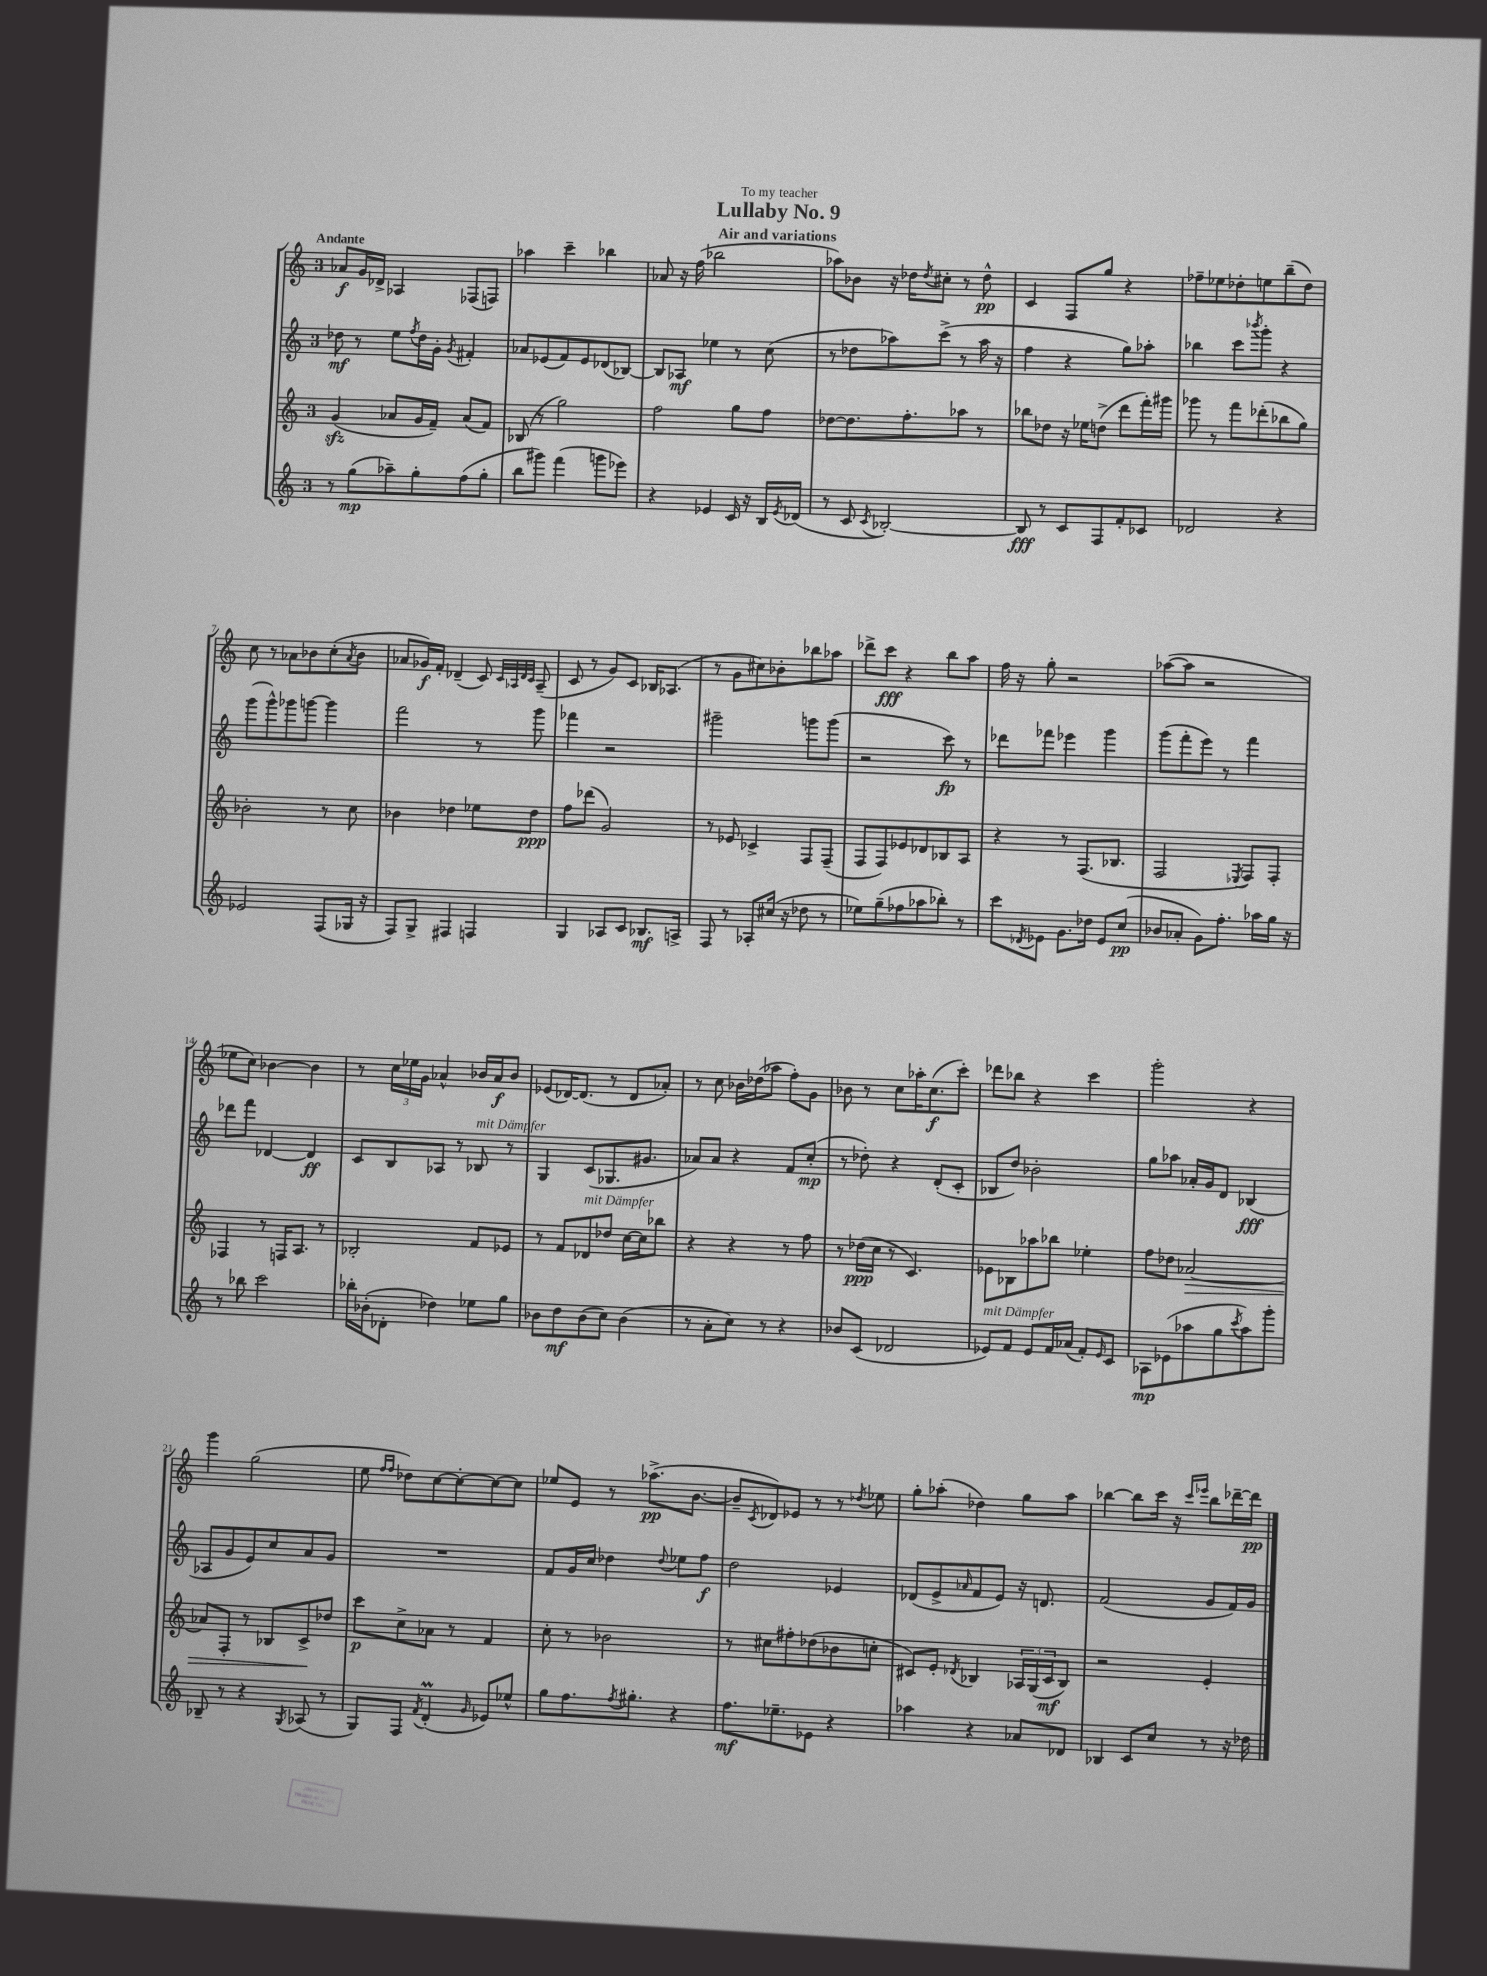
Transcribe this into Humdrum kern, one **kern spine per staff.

**kern	**dynam	**kern	**dynam	**kern	**dynam	**kern	**dynam
*part4	*part4	*part3	*part3	*part2	*part2	*part1	*part1
*staff4	*staff4	*staff3	*staff3	*staff2	*staff2	*staff1	*staff1
*clefG2	*	*clefG2	*	*clefG2	*	*clefG2	*
*k[]	*	*k[]	*	*k[]	*	*k[]	*
*M3/4	*	*M3/4	*	*M3/4	*	*M3/4	*
=1	=1	=1	=1	=1	=1	=1	=1
!	!	!	!	!	!	!LO:TX:a:B:t=Andante	!
8r	.	(4gzz/	.	8dd-X\	mf	8a-X/L	f
(8gg\L	mp	.	.	8r	.	16g/L	.
.	.	.	.	.	.	16d-X^/JJ	.
8aa-X~\)	.	8a-X/L	.	8ee\L	.	4A-X/	.
.	.	.	.	8qff/	.	.	.
8gg'\	.	16g/L	.	16dd-\L	.	.	.
.	.	16f~/JJ)	.	16g'\JJ	.	.	.
.	.	.	.	8qg/	.	.	.
(8ff\	.	(8a-/L	.	4f#X'/	.	(8F-X/L	.
8gg'\J	.	8f/J)	.	.	.	8Fn/J)	.
=2	=2	=2	=2	=2	=2	=2	=2
8bb\L	.	(8B-X/	.	8a-X/L	.	4aa-X\	.
8ggg#X\J)	.	8r	.	(8e-X/	.	.	.
(4fff\	.	2gg\)	.	8f/)	.	4ccc~\	.
.	.	.	.	8e-/	.	.	.
8gggn\L	.	.	.	(8d-X/	.	4bb-X\	.
8eee-X\J)	.	.	.	[8B-X/J)	.	.	.
=3	=3	=3	=3	=3	=3	=3	=3
4r	.	2ff\	.	8B-/L]	.	8a-X/	.
.	.	.	.	8A-X/J	mf	16r	.
.	.	.	.	.	.	(16ff\	.
4e-X/	.	.	.	4ee-X\	.	2bb-X\	.
16c/	.	8gg\L	.	8r	.	.	.
16r	.	.	.	.	.	.	.
16B/LL	.	8ff\J	.	(8cc\	.	.	.
8qe-/	.	.	.	.	.	.	.
(16d-X/JJ	.	.	.	.	.	.	.
=4	=4	=4	=4	=4	=4	=4	=4
8r	.	[8dd-X\L	.	8r	.	8aa-X\L)	.
8c/	.	8.dd-\]	.	8dd-X\L	.	8b-X\J	.
8qc/	.	.	.	.	.	.	.
[2B-X'/)	.	.	.	8aa-X\)	.	16r	.
.	.	8.ff'\	.	.	.	16dd-X\KL	.
.	.	.	.	.	.	8qdd-/	.
.	.	.	.	(8ccc^\J	.	8cc#X'\J	.
.	.	8aa-X\J	.	8r	.	8r	.
.	.	8r	.	16aa-\	.	8dd-^^\	pp
.	.	.	.	16r	.	.	.
=5	=5	=5	=5	=5	=5	=5	=5
8B-/]	fff	8bb-X\L	.	4ff\	.	4c/	.
8r	.	8dd-X\J	.	.	.	.	.
8c/L	.	16r	.	4r	.	8F/L	.
.	.	16ee-X\KL	.	.	.	.	.
8F/	.	(8ddn^\J	.	.	.	8gg/J	.
8f'/	.	8ddd\L	.	8gg\L)	.	4r	.
8c-X/J	.	16fff'\L)	.	8aa-X'\J	.	.	.
.	.	16ggg#X\JJ	.	.	.	.	.
=6	=6	=6	=6	=6	=6	=6	=6
2d-X/	.	8ggg-X\	.	4bb-X\	.	8ff-X~\L	.
.	.	8r	.	.	.	8ee-X\	.
.	.	8fff\L	.	8ccc\L	.	8dd-X'\	.
.	.	.	.	8qbbb-X/	.	.	.
.	.	(8ddd-X'\	.	8ggg'\J	.	8een\	.
4r	.	8bb-X\	.	4r	.	(8bb~\	.
.	.	8gg\J)	.	.	.	8dd-\J)	.
!!LO:LB:g=z
=7	=7	=7	=7	=7	=7	=7	=7
2e-X/	.	2b-X'\	.	(8ggg\L	.	8cc\	.
.	.	.	.	8ggg^^\)	.	8r	.
.	.	.	.	8ggg-X\	.	8a-X\L	.
.	.	.	.	[8gggn\J	.	8b-X\	.
(8F/L	.	8r	.	4ggg\]	.	(8cc'\	.
.	.	.	.	.	.	8qa-/	.
16G-X/Jk	.	8cc\	.	.	.	8b-\J	.
16r	.	.	.	.	.	.	.
=8	=8	=8	=8	=8	=8	=8	=8
8F/L)	.	4b-X\	.	2fff\	.	8a-X/L	.
8G^/J	.	.	.	.	.	16g-X/L)	f
.	.	.	.	.	.	16f'/JJ	.
4F#X/	.	4dd-X\	.	.	.	(4d-X~/	.
4Fn/	.	8ee-X\L	.	8r	.	8c/)	.
.	.	.	.	.	.	32qqc/LLL	.
.	.	.	.	.	.	32qqA-X/	.
.	.	.	.	.	.	32qqd-/	.
.	.	.	.	.	.	32qqc/JJJ	.
.	.	8dd-\J	ppp	8ggg\	.	(8A-~/	.
=9	=9	=9	=9	=9	=9	=9	=9
4G/	.	8ff\L	.	4fff-X\	.	8c/	.
.	.	(8ddd-X\J	.	.	.	8r	.
8A-X/L	.	2g/)	.	2r	.	8g/L)	.
8c/J	.	.	.	.	.	8c/J	.
8.B-X/L	mf	.	.	.	.	16B-X/KL	.
.	.	.	.	.	.	(8.A-X/J	.
16An^/Jk	.	.	.	.	.	.	.
=10	=10	=10	=10	=10	=10	=10	=10
8F/	.	8r	.	2ggg#X~\	.	8r	.
8r	.	8e-X/	.	.	.	8g\L	.
8A-X'/L	.	4c-X^/	.	.	.	8cc#X\)	.
(16cc#X/Jk	.	.	.	.	.	8b-X'\	.
16r	.	.	.	.	.	.	.
8dd-X\	.	8F/L	.	8gggn\L	.	8bb-X\	.
8r	.	(8F~/J	.	(8ggg\J	.	8aa-X\J	.
=11	=11	=11	=11	=11	=11	=11	=11
8ee-X\L)	.	8F/L	.	2r	.	8ddd-X^\L	.
(8gg~\	.	8F/)	.	.	.	8ccc\J	fff
8ff-X\	.	8e-X/	.	.	.	4r	.
8aa-X\	.	8d-X/	.	.	.	.	.
8bb-X'\J)	.	8B-X/	.	8ccc\)	fp	8bb\L	.
8r	.	8A/J	.	8r	.	8aa\J	.
=12	=12	=12	=12	=12	=12	=12	=12
8ccc\L	.	4r	.	8ddd-X\L	.	16ff\	.
.	.	.	.	.	.	16r	.
8qd-X/	.	.	.	.	.	.	.
8e-X\J	.	.	.	8fff-X\J	.	8gg'\	.
8.g\L	.	8r	.	4eee-X\	.	2r	.
.	.	(8.F/L	.	.	.	.	.
16dd-X\Jk	.	.	.	.	.	.	.
8e-/L	.	.	.	4ggg\	.	.	.
.	.	8.B-X/J	.	.	.	.	.
(8cc/J	pp	.	.	.	.	.	.
=13	=13	=13	=13	=13	=13	=13	=13
8b-X/L	.	2F/	.	(8ggg\L	.	([8aa-X\L	.
8a-X'/J	.	.	.	8fff'\	.	8aa-\J]	.
8g\L)	.	.	.	8eee\J)	.	2r	.
8.ff'\J	.	.	.	8r	.	.	.
.	.	8qE-X/	.	.	.	.	.
.	.	8F/L)	.	4fff\	.	.	.
16aa-X\LL	.	.	.	.	.	.	.
16gg\JJ	.	8F'/J	.	.	.	.	.
16r	.	.	.	.	.	.	.
!!LO:LB:g=z
=14	=14	=14	=14	=14	=14	=14	=14
8r	.	4F-X/	.	8ddd-X\L	.	8ee-X\L	.
8bb-X\	.	.	.	8fff\J	.	8cc\J)	.
2ccc\	.	8r	.	[4d-X/	.	[4b-X\	.
.	.	16Fn/KL	.	.	.	.	.
.	.	8.A/J	.	.	.	.	.
.	.	.	.	4d-/]	ff	4b-\]	.
.	.	8r	.	.	.	.	.
=15	=15	=15	=15	=15	=15	=15	=15
16bb-X'\LL	.	2B-X'/	.	8c/L	.	8r	.
(16b-X'\J	.	.	.	.	.	.	.
8d-X'\J	.	.	.	8B/	.	24cc\LL	.
.	.	.	.	.	.	24ee-X\	.
.	.	.	.	.	.	24g\JJ	.
4dd-X\)	.	.	.	8A-X/J	.	4a-X^^/	.
.	.	.	.	8r	.	.	.
!	!	!	!	!LO:TX:a:i:t=mit Dämpfer	!	!	!
8ee-X\L	.	8f/L	.	8B-X/	.	16b-X/LL	.
.	.	.	.	.	.	16a-/J	f
8gg\J	.	8e-X/J	.	8r	.	8b-/J	.
=16	=16	=16	=16	=16	=16	=16	=16
8b-X\L	.	8r	.	4G/	.	(8e-X/L	.
8dd\	mf	8f/L	.	.	.	[16d-X/K)	.
.	.	.	.	.	.	(8.d-/J]	.
!	!	!LO:TX:a:i:t=mit Dämpfer	!	!	!	!	!
(8b-\	.	8d-X/	.	(8c/L	.	.	.
8cc\J)	.	8dd-X/J	.	8.G-X/	.	8r	.
(4b-\	.	[16cc\LL	.	.	.	8d-/L	.
.	.	16cc\J]	.	8.g#X/J	.	.	.
.	.	8bb-X\J	.	.	.	8a-X'/J)	.
=17	=17	=17	=17	=17	=17	=17	=17
8r	.	4r	.	8a-X/L)	.	8r	.
8a'\L	.	.	.	8a-/J	.	8cc\	.
8cc\J)	.	4r	.	4r	.	16b-X\LL	.
.	.	.	.	.	.	(16dd-X\J	.
8r	.	.	.	.	.	8aa-X\J	.
4r	.	8r	.	8f/L	.	8ff'\L)	.
.	.	8ff\	.	(8cc'/J	mp	8g\J	.
=18	=18	=18	=18	=18	=18	=18	=18
8b-X/L	.	8r	.	8r	.	8b-X\	.
(8c/J	.	(16dd-X\LL	ppp	8dd-X'\)	.	8r	.
.	.	16cc\JJ	.	.	.	.	.
2d-X/	.	8r	.	4r	.	8cc\L	.
.	.	4.c/)	.	.	.	16aa-X'\K	.
.	.	.	.	.	.	(8.cc\	f
.	.	.	.	(8d'/L	.	.	.
.	.	.	.	8c'/J	.	8ccc'\J)	.
=19	=19	=19	=19	=19	=19	=19	=19
!LO:TX:a:i:t=mit Dämpfer	!	!	!	!	!	!	!
8e-X/L)	.	8e-X\L	.	8B-X/L	.	8ddd-X\L	.
8f/J	.	8B-X\	.	8dd/J)	.	8bb-X\J	.
8e-/L	.	8aa-X\	.	2b-X'\	.	4r	.
16f/L	.	8bb-X\J	.	.	.	.	.
(16a-X/JJ	.	.	.	.	.	.	.
8f'/L)	.	4ee-X'\	.	.	.	4ccc\	.
16qqe-/	.	.	.	.	.	.	.
8c/J	.	.	.	.	.	.	.
=20	=20	=20	=20	=20	=20	=20	=20
8A-X\L	mp	8ff\L	.	8gg\L	.	2ggg'\	.
(8e-X\	.	8dd-X\J	.	8aa-X\J	.	.	.
!	!	!	!LO:HP:b	!	!	!	!
8aa-X\	.	[2a-X/	>	16a-X'/LL	.	.	.
.	.	.	.	16g/J	.	.	.
8gg\	.	.	.	8d/J	.	.	.
8qccc/	.	.	.	.	.	.	.
8aa-\)	.	.	.	(4B-X/	fff	4r	.
8ggg'\J	.	.	.	.	.	.	.
!!LO:LB:g=z
=21	=21	=21	=21	=21	=21	=21	=21
8B-X~/	.	8a-X/L]	.	8A-X/L	.	4ggg\	.
8r	.	8F'/J	.	8g/	.	.	.
4r	.	8r	.	8e/)	.	(2gg\	.
.	.	8B-X/L	.	8cc/	.	.	.
8qG/	.	.	.	.	.	.	.
(8A-X/	.	8c^/	.	8a/	.	.	.
8r	.	8dd-X/J	]	8g/J	.	.	.
=22	=22	=22	=22	=22	=22	=22	=22
8G/L)	.	8ccc\L	p	2.r	.	8ee\	.
.	.	.	.	.	.	16qqff/LL	.
.	.	.	.	.	.	16qqff/JJ	.
8F/J	.	8cc^\	.	.	.	8dd-X\L)	.
8qf/	.	.	.	.	.	.	.
(4dM'/	.	8a-X\J	.	.	.	[8cc\	.
.	.	8r	.	.	.	8cc'\_	.
16qqg/	.	.	.	.	.	.	.
8e-X/L)	.	4f/	.	.	.	8cc\_	.
8ee-X^^/J	.	.	.	.	.	8cc\J]	.
=23	=23	=23	=23	=23	=23	=23	=23
8gg\L	.	8cc'\	.	8f/L	.	8ee-X/L	.
8.ff\	.	8r	.	16g/L	.	8e/J	.
.	.	.	.	16cc/JJ	.	.	.
.	.	2b-X\	.	4dd-X\	.	8r	.
8qff/	.	.	.	.	.	.	.
8.gg#X'\J	.	.	.	.	.	.	.
.	.	.	.	.	.	(8.aa-X^\L	pp
.	.	.	.	8qqdd-/	.	.	.
4r	.	.	.	8ee-X\L	.	.	.
.	.	.	.	.	.	[8.b\J	.
.	.	.	.	8ff\J	f	.	.
=24	=24	=24	=24	=24	=24	=24	=24
8.ff\L	mf	8r	.	2dd\	.	8b~/L]	.
.	.	.	.	.	.	8qc/	.
.	.	8cc#X\L	.	.	.	8d-X/)	.
8.ee-X~\	.	.	.	.	.	.	.
.	.	8ff#X'\	.	.	.	8e-X/J	.
8e-X\J	.	(8dd-X\	.	.	.	8r	.
4r	.	8b-X\	.	4e-X/	.	8r	.
.	.	.	.	.	.	8qdd-X/	.
.	.	8ccn'\J	.	.	.	8ee-X\	.
=25	=25	=25	=25	=25	=25	=25	=25
4aa-X\	.	8c#X/L)	.	(8d-X/L	.	8gg'\L	.
.	.	8e'/J	.	8e^/	.	(8aa-X'\J	.
.	.	8qd-X/	.	16qqa-X/	.	.	.
4r	.	4B-X/	.	8f/	.	4dd-X\)	.
.	.	.	.	8e/J)	.	.	.
8a-X/L	.	24A-X/LL	.	16r	.	8gg\L	.
.	.	(24G/	.	.	.	.	.
.	.	.	.	8.dn/	.	.	.
.	.	24c#/J	mf	.	.	.	.
8d-X/J	.	8B-/J)	.	.	.	8aa-\J	.
=26	=26	=26	=26	=26	=26	=26	=26
4B-X/	.	2r	.	(2f/	.	[4bb-X\	.
8c/L	.	.	.	.	.	8bb-\L]	.
8cc/J	.	.	.	.	.	16ccc\Jk	.
.	.	.	.	.	.	16r	.
.	.	.	.	.	.	16qqccc/LL	.
.	.	.	.	.	.	16qqeee-X/JJ	.
8r	.	4e'/	.	8g/L	.	8bb-\L	.
16r	.	.	.	16f/L)	.	[16ddd-X~\L	.
16dd-X\	.	.	.	16g/JJ	.	16ddd-\JJ]	pp
==	==	==	==	==	==	==	==
*-	*-	*-	*-	*-	*-	*-	*-
